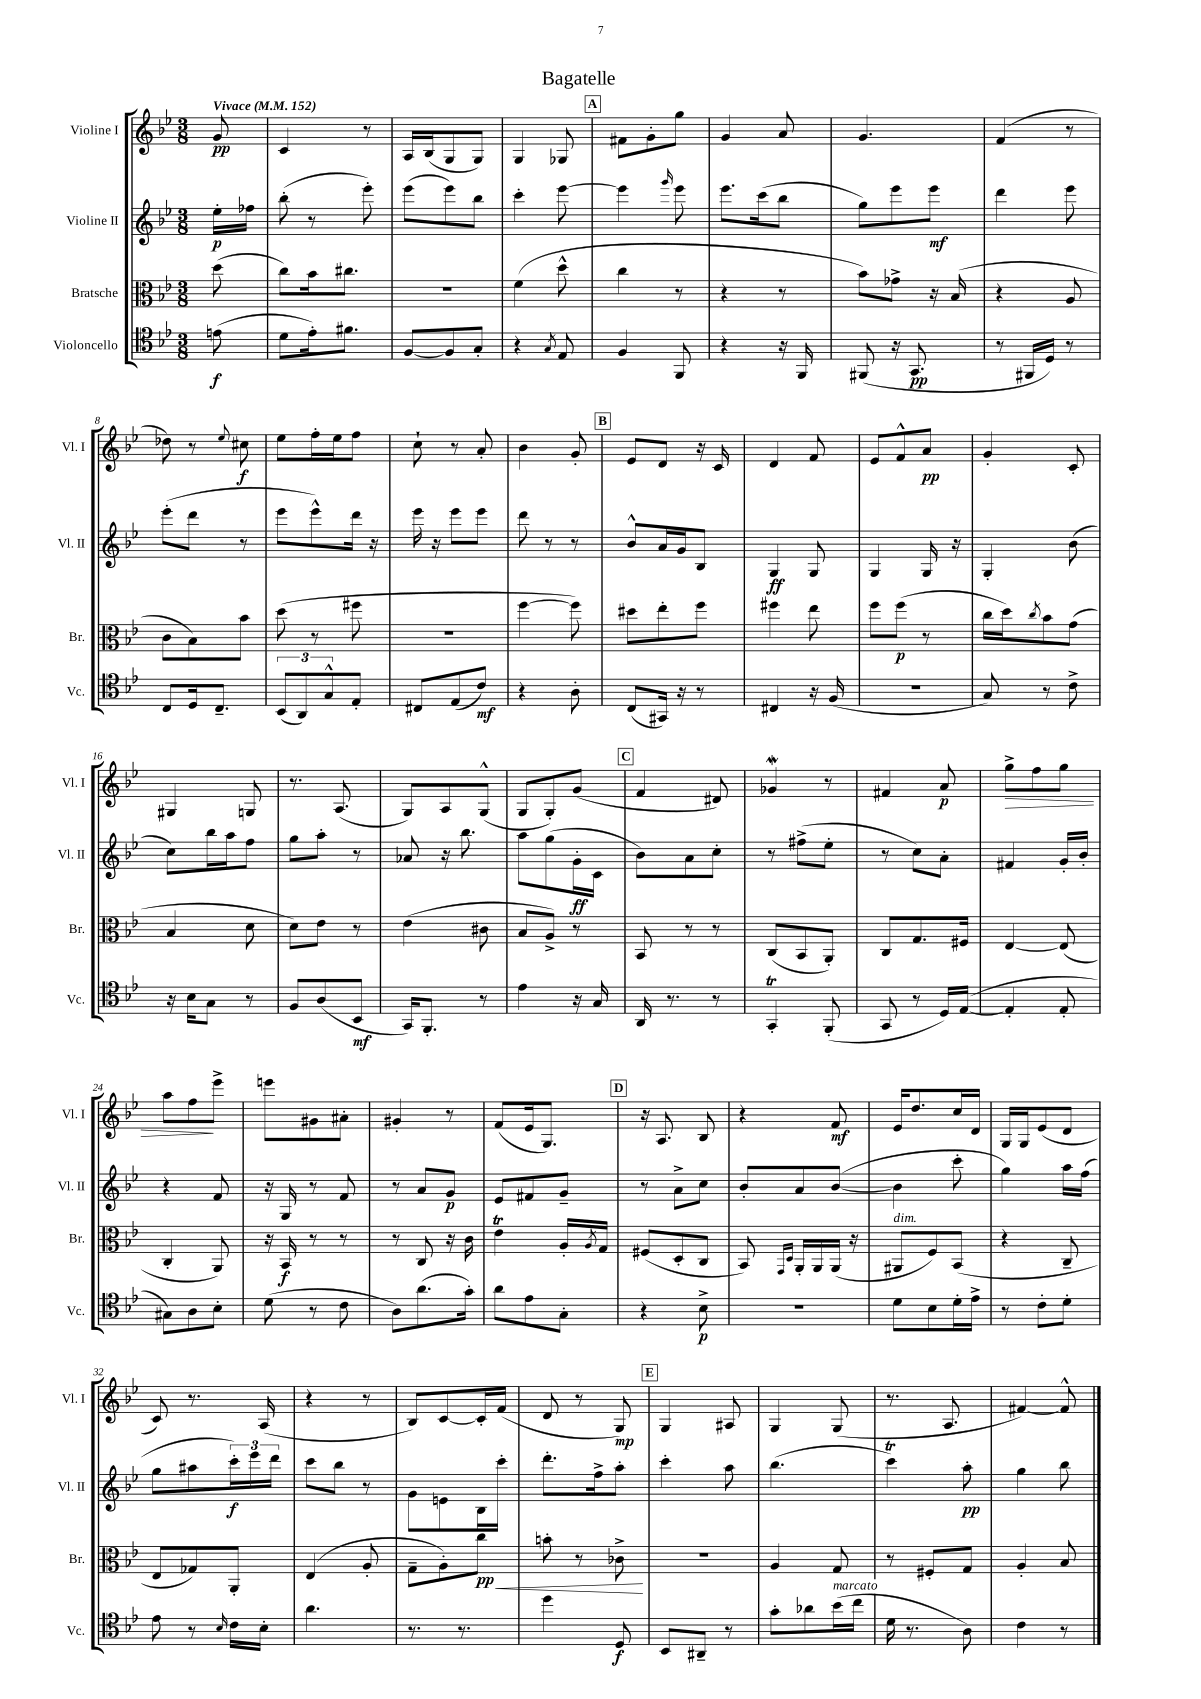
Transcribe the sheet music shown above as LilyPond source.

\header { title = "Bagatelle" }
<<
\new StaffGroup <<
\new Staff = "s0" \with { instrumentName = "Violine I" shortInstrumentName = "Vl. I" } {
    \clef treble \key bes \major \numericTimeSignature \time 3/8 \partial 8 \tempo "Vivace" 4 = 152
    g'8\pp |
    c'4 r8 |
    a16 bes16( g8 g8) |
    g4 ges8 |
    \mark \markup { \box "A" } fis'8 g'8-. g''8 |
    g'4 a'8 |
    g'4. |
    f'4( r8 |
    des''8) r8 \appoggiatura { ees''8 } cis''8\f |
    ees''8 f''16-. ees''16 f''8 |
    c''8-! r8 a'8-. |
    bes'4 g'8-. |
    \mark \markup { \box "B" } ees'8 d'8 r16 c'16 |
    d'4 f'8 |
    ees'8 f'8-^ a'8\pp |
    g'4-. c'8-. |
    gis4 g8 |
    r8. a8.( |
    g8) a8 g8-^( |
    g8 g8-.) g'8( |
    \mark \markup { \box "C" } f'4 dis'8) |
    ges'4\mordent r8 |
    fis'4 a'8\p |
    g''8->\> f''8 g''8 |
    a''8 f''8\! ees'''8-> |
    e'''8 gis'8 ais'8-. |
    gis'4-. r8 |
    f'8( ees'16 g8.) |
    \mark \markup { \box "D" } r16 a8. bes8 |
    r4 f'8\mf |
    ees'16 d''8. c''16 d'16 |
    g16 g16 ees'8( d'8 |
    c'8) r8. a16( |
    r4 r8 |
    bes8) c'8~ c'16-. f'16( |
    d'8 r8 g8\mp) |
    \mark \markup { \box "E" } g4 ais8 |
    g4 g8( |
    r8. a8. |
    fis'4~) fis'8-^ \bar "|." |
}
\new Staff = "s1" \with { instrumentName = "Violine II" shortInstrumentName = "Vl. II" } {
    \clef treble \key bes \major \numericTimeSignature \time 3/8 \partial 8
    ees''16-.\p fes''16 |
    bes''8-.( r8 ees'''8-.) |
    ees'''8( ees'''8) bes''8 |
    c'''4-. ees'''8~ |
    \mark \markup { \box "A" } ees'''4 \grace { g'''16 } ees'''8 |
    ees'''8. c'''16( bes''8 |
    g''8) ees'''8 ees'''8\mf |
    d'''4 ees'''8 |
    ees'''8-.( d'''8 r8 |
    ees'''8 ees'''8-^) d'''16 r16 |
    ees'''16 r16 ees'''8 ees'''8 |
    d'''8 r8 r8 |
    \mark \markup { \box "B" } bes'8-^ a'16 g'16 bes8 |
    g4\ff g8 |
    g4 g16 r16 |
    g4-. bes'8( |
    c''8) bes''16 a''16 f''8 |
    g''8 a''8-. r8 |
    aes'8 r16 bes''8. |
    a''8 g''8( g'16-.\ff c'16 |
    \mark \markup { \box "C" } bes'8) a'8 c''8-. |
    r8 fis''8->( ees''8-. |
    r8 c''8) a'8-. |
    fis'4 g'16-. bes'16-. |
    r4 f'8 |
    r16 g16 r8 f'8 |
    r8 a'8 g'8\p |
    ees'8 fis'8 g'8-- |
    \mark \markup { \box "D" } r8 a'8-> c''8 |
    bes'8-. a'8 bes'8~( |
    bes'4 c'''8-. |
    g''4) a''16 f''16( |
    g''8 ais''8 \tuplet 3/2 { c'''16-.\f) ees'''16 d'''16 } |
    c'''8 bes''8 r8 |
    g'8 e'8 bes16 c'''16-. |
    d'''8.-. f''16-> a''8-. |
    \mark \markup { \box "E" } c'''4-. a''8 |
    bes''4.( |
    c'''4\trill) a''8-.\pp |
    g''4 bes''8 \bar "|." |
}
\new Staff = "s2" \with { instrumentName = "Bratsche" shortInstrumentName = "Br." } {
    \clef alto \key bes \major \numericTimeSignature \time 3/8 \partial 8
    d''8( |
    c''8) bes'16 cis''8. |
    r4. |
    f'4( d''8-^ |
    \mark \markup { \box "A" } c''4 r8 |
    r4 r8 |
    bes'8) ges'8-> r16 bes16( |
    r4 a8 |
    c'8 bes8) bes'8 |
    d''8( r8 fis''8 |
    R4. |
    f''4~ f''8) |
    \mark \markup { \box "B" } dis''8 ees''8-. f''8 |
    fis''4 ees''8 |
    f''8 f''8\p( r8 |
    c''16 d''16) \acciaccatura { c''8 } bes'8 g'8( |
    bes4 d'8 |
    d'8) ees'8 r8 |
    ees'4( cis'8 |
    bes8 a8->) r8 |
    \mark \markup { \box "C" } bes,8 r8 r8 |
    c8( bes,8 a,8-.) |
    c8 g8. fis16 |
    ees4~ ees8( |
    c4-. a,8) |
    r16 bes,16\f r8 r8 |
    r8 c8 r16 c'16 |
    ees'4\trill a16-. \acciaccatura { a8 } g16 |
    \mark \markup { \box "D" } fis8( d8-. c8 |
    bes,8) \grace { g,16 d16 } a,16-. a,16 a,16( r16 |
    ais,8^\markup { \italic "dim." } f8) bes,8( |
    r4 c8-- |
    ees8 ges8) a,8-. |
    ees4( a8-. |
    g8-- a8-.) c''8\pp\< |
    b'8-. r8 ces'8->\! |
    \mark \markup { \box "E" } R4. |
    a4 g8 |
    r8 fis8-. g8 |
    a4-. bes8 \bar "|." |
}
\new Staff = "s3" \with { instrumentName = "Violoncello" shortInstrumentName = "Vc." } {
    \clef tenor \key bes \major \numericTimeSignature \time 3/8 \partial 8
    e'8\f( |
    d'8 ees'16-.) fis'8. |
    f8~ f8 g8-. |
    r4 \acciaccatura { g8 } ees8 |
    \mark \markup { \box "A" } f4 f,8 |
    r4 r16 f,16 |
    fis,8( r16 g,8.\pp |
    r8 fis,16 d16) r8 |
    c8 d16 c8.-- |
    \tuplet 3/2 { bes,8( a,8) g8-^ } ees8-. |
    cis8 ees8( c'8\mf) |
    r4 a8-. |
    \mark \markup { \box "B" } c8( gis,16) r16 r8 |
    cis4 r16 f16( |
    R4. |
    g8) r8 c'8-> |
    r16 bes16 g8 r8 |
    f8 a8( bes,8\mf |
    g,16) f,8.-. r8 |
    ees'4 r16 g16 |
    \mark \markup { \box "C" } a,16 r8. r8 |
    g,4-.\trill f,8-.( |
    g,8 r8 d16) ees16~( |
    ees4-. ees8-. |
    gis8) a8 bes8-. |
    d'8( r8 c'8 |
    a8) a'8.( g'16-.) |
    a'8 ees'8 g8-. |
    \mark \markup { \box "D" } r4 bes8->\p |
    R4. |
    d'8 bes8 d'16-. ees'16-> |
    r8 c'8-. d'8-. |
    ees'8 r8 \grace { bes16 } c'16 bes16-. |
    a'4. |
    r8. r8. |
    d''4 d8\f |
    \mark \markup { \box "E" } bes,8 ais,8-- r8 |
    g'8-. aes'8 bes'16^\markup { \italic "marcato" }( c''16 |
    d'16 r8. a8) |
    c'4 r8 \bar "|." |
}
>>
>>
